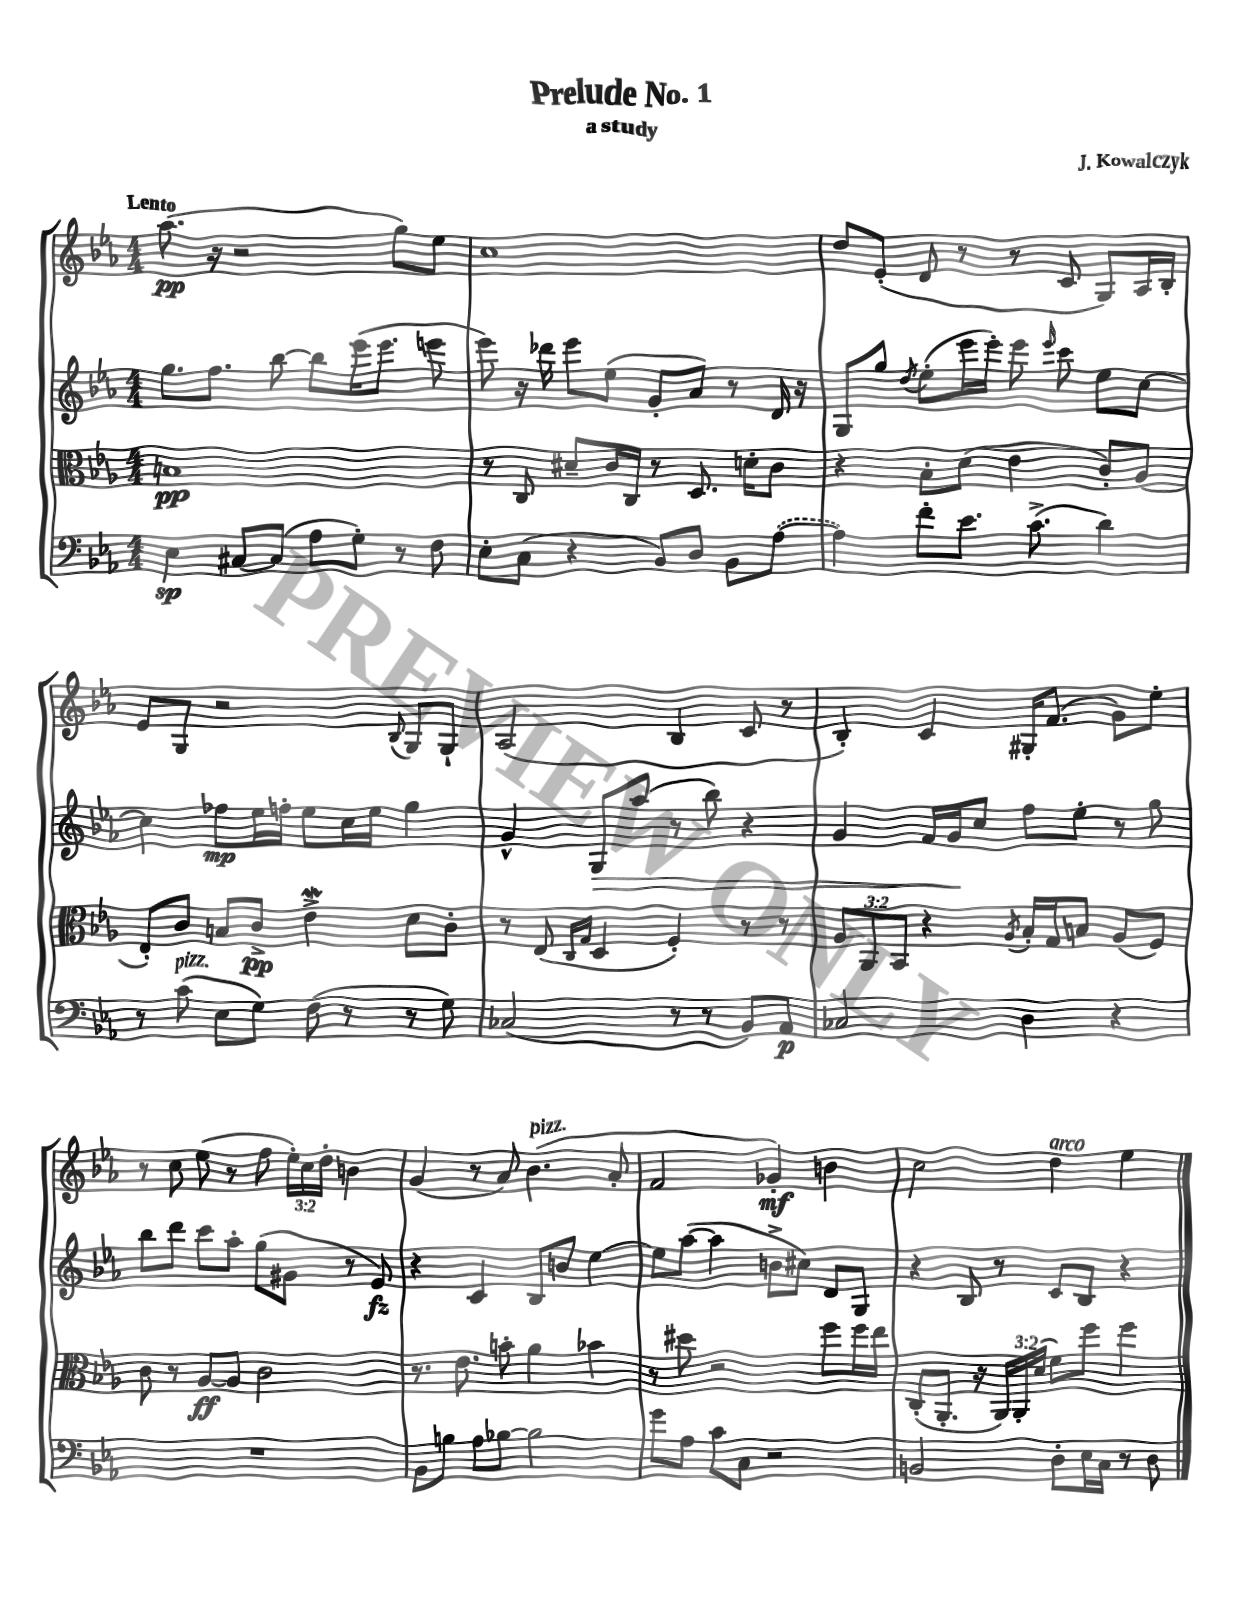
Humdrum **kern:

**kern	**kern	**kern	**kern
*staff4	*staff3	*staff2	*staff1
*clefF4	*clefC3	*clefG2	*clefG2
*k[b-e-a-]	*k[b-e-a-]	*k[b-e-a-]	*k[b-e-a-]
*M4/4	*M4/4	*M4/4	*M4/4
4E-\	1B	8.gg\L	(8.aa-\
.	.	8.ff\J	16r
[8C#/L	.	.	2r
(8C#/]J	.	[8bb-\	.
8A-\L	.	8bb-\]L	.
8G'\J)	.	(16eee-\K	.
.	.	8.eee-\J	.
8r	.	.	8gg\L)
8F\	.	8eee\	8ee-\J
=	=	=	=
8E-'\L	8r	8eee-\)	1cc
(8C\J	8C/	16r	.
.	.	16ddd-\	.
4r	8d#~/L	8eee-\L	.
.	16c/L	(8ee-\J	.
.	16C/JJ	.	.
8BB-/L)	8r	8g'/L	.
8D/J	8.D/	8a-/J)	.
8BB-\L	.	8r	.
.	16d'\LK	.	.
([8A-\J	8c\J	16d/	.
.	.	16r	.
=	=	=	=
4A-\])	4r	8G/L	8dd/L
.	.	8gg/J	(8e-'/J
.	.	8qdd/	.
8f'\L	8B-'\L	(8ee-'\L	8d/
8.e-\J	(8d\J	16eee-\L	8r
.	.	16eee-'\JJ)	.
.	4e-\	8eee-\	8r
(8.c^\	.	.	.
.	.	16qqeee-/	.
.	.	8ccc\	8c/
4d\)	8c'/L)	8ee-\L	8G/L)
.	(8A-/J	[8cc\J	16A-/L
.	.	.	16B-'/JJ
=	=	=	=
8r	8E-'/L)	4cc\]	8e-/L
(8c\	8c/J	.	8G/J
8E-\L	8B/L	8ff-\L	2r
8G\J)	8c^/J	16ee-\L	.
.	.	16ff'\JJ	.
(8F\	4e-^\	8ee-\L	.
8r	.	16cc\L	.
.	.	16ee-\JJ	.
.	.	.	8qqB-/
8r	8d\L	4gg\	8G/L
8G\)	8c'\J	.	8G`/J
=	=	=	=
(2C-/	8r	4g^^/	(2A-/
.	(8E-/	.	.
.	16qqC/LL	.	.
.	16qqG/JJ	.	.
.	4D/	8G/L	.
.	.	(8aa-/J	.
8r	4F'/)	8r	4B-/
8r	.	8bb-\)	.
8BB-/L)	8r	4r	8c/
8AA-/J	8r	.	8r
=	=	=	=
2C-/	12A-/L	4g/	4B-'/)
.	12AA-/	.	.
.	12BB-/J	.	.
.	4r	16f/LL	4c/
.	.	16g/J	.
.	.	8cc/J	.
.	8qA-/	.	.
4D\	16B-'/LL	8ff\L	16G#'/LK
.	16G/J	.	(8.f/J
.	8B/J	8ee-'\J	.
4r	(8A-/L	8r	8g\L)
.	8F/J)	8gg\	8ee-'\J
=	=	=	=
1r	8c\	8bb-\L	8r
.	8r	8ddd\J	8cc\
.	[8A-/L	8ccc\L	(8ee-\
.	8A-/]J	8aa-'\J	8r
.	2c\	(8gg\L	8ff\
.	.	8g#\J	24ee-'\LL)
.	.	.	24cc\
.	.	.	24dd'\JJ
.	.	8r	4b\
.	.	8e-/)	.
=	=	=	=
8BB-\L	8.r	4r	(4g/
8B\J	.	.	.
.	8.e-\	.	.
8A-\L	.	4c/	8r
[8B-\J	8b'\	.	8a-/)
2B-\]	4a-\	8B-/L	(4.b-\
.	.	8b/J	.
.	4b-\	[4ee-\	.
.	.	.	8a-'/
=	=	=	=
8g\L	8r	8ee-\]L	2f/
8A-\J	8dd#\	([8aa-\J	.
8c\L	2r	4aa-\]	.
8C\J	.	.	.
2r	.	8b^\L	4g-'/)
.	.	8cc#\J)	.
.	8ff\L	8d/L	4b\
.	16ff\L	8G/J	.
.	16ee-\JJ	.	.
=	=	=	=
2BB/	(8C'/L	4r	2cc\
.	8.AA-'/J	.	.
.	.	8B-/	.
.	16r	.	.
.	24AA-/LL)	8r	.
.	24AA-'/	.	.
.	(24d/JJ	.	.
8D'\L	8f\L)	8c/L	4dd\
16E-\L	8ff\J	8B-/J	.
16C\JJ	.	.	.
8r	4ff\	4r	4ee-\
8D\	.	.	.
==	==	==	==
*-	*-	*-	*-
